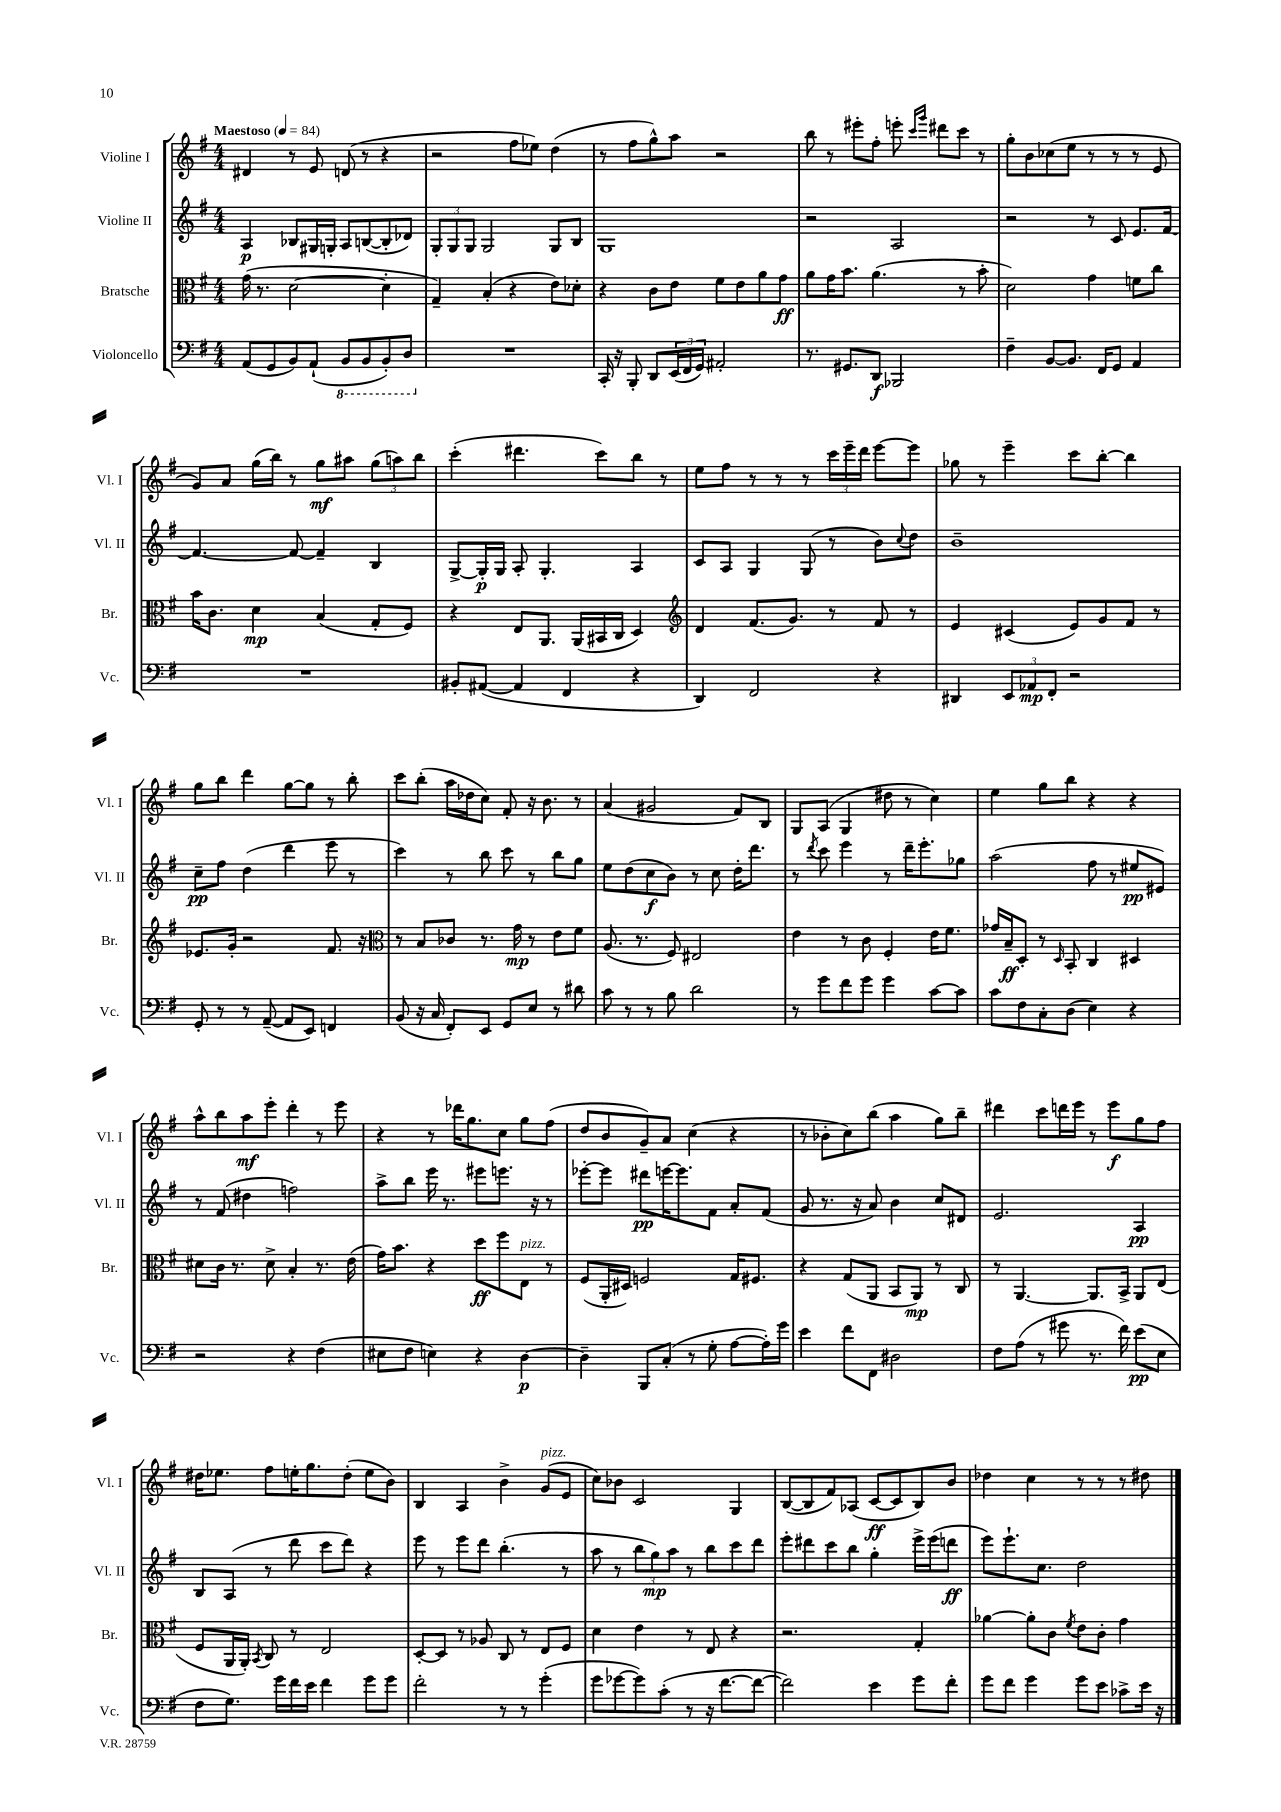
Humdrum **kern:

**kern	**dynam	**kern	**dynam	**kern	**dynam	**kern	**dynam
*part4	*part4	*part3	*part3	*part2	*part2	*part1	*part1
*staff4	*staff4	*staff3	*staff3	*staff2	*staff2	*staff1	*staff1
*I"Violoncello	*	*I"Bratsche	*	*I"Violine II	*	*I"Violine I	*
*I'Vc.	*	*I'Br.	*	*I'Vl. II	*	*I'Vl. I	*
*clefF4	*	*clefC3	*	*clefG2	*	*clefG2	*
*k[f#]	*	*k[f#]	*	*k[f#]	*	*k[f#]	*
*M4/4	*	*M4/4	*	*M4/4	*	*M4/4	*
*MM84	*	*MM84	*	*MM84	*	*MM84	*
=1	=1	=1	=1	=1	=1	=1	=1
!	!	!	!	!	!	!LO:TX:a:B:t=Maestoso	!
(8AA/L	.	(16g\	.	4A/	p	4d#X/	.
.	.	8.r	.	.	.	.	.
8GG/	.	.	.	.	.	.	.
8BB/)	.	[2d\	.	8B-X/L	.	8r	.
(8AA`/J	.	.	.	16G#X/L	.	8e/	.
.	.	.	.	16Gn'/JJ	.	.	.
*8ba	*	*	*	*	*	*	*
8BBB/L	.	.	.	8A/L	.	(8dn/	.
8BBB/	.	.	.	([8Bn/	.	8r	.
8BBB'/)	.	4d'\]	.	8B'/]	.	4r	.
8DD/J	.	.	.	8d-X/J)	.	.	.
=2	=2	=2	=2	=2	=2	=2	=2
*X8ba	*	*	*	*	*	*	*
1r	.	4G~/)	.	12G'/L	.	2r	.
.	.	.	.	12G/	.	.	.
.	.	.	.	12G/J	.	.	.
.	.	(4B'/	.	2G/	.	.	.
.	.	4r	.	.	.	8ff#\L	.
.	.	.	.	.	.	8ee-X\J)	.
.	.	8e\L)	.	8G/L	.	(4dd\	.
.	.	8d-X'\J	.	8B/J	.	.	.
=3	=3	=3	=3	=3	=3	=3	=3
16CC'/	.	4r	.	1G	.	8r	.
16r	.	.	.	.	.	.	.
8BBB'/	.	.	.	.	.	8ff#\L	.
8DD/L	.	8c\L	.	.	.	8gg^^\)	.
(24EE/L	.	8e\J	.	.	.	8aa\J	.
24FF#/	.	.	.	.	.	.	.
24GG/JJ)	.	.	.	.	.	.	.
2AA#X'/	.	8f#\L	.	.	.	2r	.
.	.	8e\	.	.	.	.	.
.	.	8a\	.	.	.	.	.
.	.	8g\J	ff	.	.	.	.
=4	=4	=4	=4	=4	=4	=4	=4
8.r	.	8a\L	.	2r	.	8bb\	.
.	.	16g\K	.	.	.	8r	.
8.GG#X/L	.	8.b\J	.	.	.	.	.
.	.	.	.	.	.	8eee#X'\L	.
8DD/J	f	(4.a\	.	.	.	8ff#'\J	.
2BBB-X/	.	.	.	2A/	.	8eeen'\	.
.	.	.	.	.	.	16qqccc/LL	.
.	.	.	.	.	.	16qqggg/JJ	.
.	.	.	.	.	.	8ddd#X\L	.
.	.	8r	.	.	.	8ccc\J	.
.	.	8b'\	.	.	.	8r	.
=5	=5	=5	=5	=5	=5	=5	=5
4F#~\	.	2d\)	.	2r	.	8gg'\L	.
.	.	.	.	.	.	8b\	.
[8BB/L	.	.	.	.	.	(8cc-X\	.
8.BB/J]	.	.	.	.	.	8ee\J	.
.	.	4g\	.	8r	.	8r	.
16FF#/KL	.	.	.	.	.	.	.
8GG/J	.	.	.	8c/	.	8r	.
4AA/	.	8fn\L	.	8.e/L	.	8r	.
.	.	8cc\J	.	.	.	8e/	.
.	.	.	.	[16f#/Jk	.	.	.
!!LO:LB:g=z
=6	=6	=6	=6	=6	=6	=6	=6
1r	.	16b\KL	.	4.f#/_	.	8g/L)	.
.	.	8.c\J	.	.	.	.	.
.	.	.	.	.	.	8a/J	.
.	.	4d\	mp	.	.	(16gg\LL	.
.	.	.	.	.	.	16bb\JJ)	.
.	.	.	.	8f#/_	.	8r	.
.	.	(4B/	.	4f#~/]	.	8gg\L	mf
.	.	.	.	.	.	8aa#X\J	.
.	.	8G'/L	.	4B/	.	(12gg\L	.
.	.	.	.	.	.	12aan\)	.
.	.	8F#/J)	.	.	.	.	.
.	.	.	.	.	.	12bb\J	.
=7	=7	=7	=7	=7	=7	=7	=7
8BB#X'/L	.	4r	.	[8G^/L	.	(4ccc'\	.
([8AA#X/J	.	.	.	16G'/L]	p	.	.
.	.	.	.	16G/JJ	.	.	.
4AA#/]	.	8E/L	.	8A'/	.	4.ddd#X\	.
.	.	8.AA/J	.	4.G'/	.	.	.
4FF#/	.	.	.	.	.	.	.
.	.	(16AA/LL	.	.	.	.	.
.	.	16BB#X/	.	.	.	8ccc\L)	.
.	.	16C/JJ	.	.	.	.	.
4r	.	4D/)	.	4A/	.	8bb\J	.
.	.	.	.	.	.	8r	.
=8	=8	=8	=8	=8	=8	=8	=8
*	*	*clefG2	*	*	*	*	*
4DD/)	.	4d/	.	8c/L	.	8ee\L	.
.	.	.	.	8A/J	.	8ff#\J	.
2FF#/	.	(8.f#/L	.	4G/	.	8r	.
.	.	.	.	.	.	8r	.
.	.	8.g/J)	.	.	.	.	.
.	.	.	.	(8G/	.	8r	.
.	.	8r	.	8r	.	24ccc\LL	.
.	.	.	.	.	.	24eee~\	.
.	.	.	.	.	.	24ddd\JJ	.
4r	.	8f#/	.	8b\L)	.	[8eee\L	.
.	.	.	.	8qqcc/	.	.	.
.	.	8r	.	8dd\J	.	8eee\J]	.
=9	=9	=9	=9	=9	=9	=9	=9
4DD#X/	.	4e/	.	1b~	.	8gg-X\	.
.	.	.	.	.	.	8r	.
12EE/L	.	(4c#X/	.	.	.	4eee~\	.
12AA-X/	mp	.	.	.	.	.	.
12FF#'/J	.	.	.	.	.	.	.
2r	.	8e/L)	.	.	.	8ccc\L	.
.	.	8g/	.	.	.	[8bb'\J	.
.	.	8f#/J	.	.	.	4bb\]	.
.	.	8r	.	.	.	.	.
!!LO:LB:g=z
=10	=10	=10	=10	=10	=10	=10	=10
8GG'/	.	8.e-X/L	.	8cc~\L	pp	8gg\L	.
8r	.	.	.	8ff#\J	.	8bb\J	.
.	.	16g'/Jk	.	.	.	.	.
8r	.	2r	.	(4dd\	.	4ddd\	.
([8AA~/	.	.	.	.	.	.	.
8AA/L]	.	.	.	4ddd\	.	[8gg\L	.
8EE/J)	.	.	.	.	.	8gg\J]	.
4FFn/	.	8.f#/	.	8eee\	.	8r	.
.	.	.	.	8r	.	8bb'\	.
.	.	16r	.	.	.	.	.
=11	=11	=11	=11	=11	=11	=11	=11
*	*	*clefC3	*	*	*	*	*
(8BB/	.	8r	.	4ccc\)	.	8ccc\L	.
16r	.	8B/L	.	.	.	(8bb'\J	.
16C/	.	.	.	.	.	.	.
8FF#'/L)	.	8c-X/J	.	8r	.	16aa\LL	.
.	.	.	.	.	.	16dd-X\J	.
8EE/J	.	8.r	.	8bb\	.	8cc\J)	.
8GG/L	.	.	.	8ccc\	.	8f#'/	.
.	.	16g\	mp	.	.	.	.
8E/J	.	8r	.	8r	.	16r	.
.	.	.	.	.	.	8.b\	.
8r	.	8e\L	.	8bb\L	.	.	.
8d#X\	.	8f#\J	.	8gg\J	.	8r	.
=12	=12	=12	=12	=12	=12	=12	=12
8c\	.	(8.A/	.	8ee\L	.	(4a/	.
8r	.	.	.	(8dd\	.	.	.
.	.	8.r	.	.	.	.	.
8r	.	.	.	8cc\	f	2g#X/	.
8B\	.	8F#/)	.	8b\J)	.	.	.
2d\	.	2E#X/	.	8r	.	.	.
.	.	.	.	8cc\	.	.	.
.	.	.	.	16dd'\KL	.	8f#/L)	.
.	.	.	.	8.ddd\J	.	.	.
.	.	.	.	.	.	8B/J	.
=13	=13	=13	=13	=13	=13	=13	=13
8r	.	4e\	.	8r	.	8G/L	.
.	.	.	.	8qddd/	.	.	.
8g\L	.	.	.	8ccc\	.	(8A/J	.
8f#\	.	8r	.	4eee\	.	4G/	.
8g\J	.	8c\	.	.	.	.	.
4g\	.	4F#'/	.	8r	.	8dd#X\	.
.	.	.	.	16ddd~\KL	.	8r	.
.	.	.	.	8.eee'\	.	.	.
[8c\L	.	16e\KL	.	.	.	4cc\)	.
.	.	8.f#\J	.	.	.	.	.
8c\J]	.	.	.	8gg-X\J	.	.	.
=14	=14	=14	=14	=14	=14	=14	=14
8c\L	.	16g-X/LL	.	(2aa\	.	4ee\	.
.	.	16B~/J	ff	.	.	.	.
8F#\	.	8D'/J	.	.	.	.	.
8C'\	.	8r	.	.	.	8gg\L	.
.	.	16qqD/	.	.	.	.	.
(8D\J	.	8BB'/	.	.	.	8bb\J	.
4E\)	.	4C/	.	8ff#\	.	4r	.
.	.	.	.	8r	.	.	.
4r	.	4D#X/	.	8ee#X/L	pp	4r	.
.	.	.	.	8e#X/J)	.	.	.
!!LO:LB:g=z
=15	=15	=15	=15	=15	=15	=15	=15
2r	.	8d#X\L	.	8r	.	8aa^^\L	.
.	.	16c\Jk	.	(8f#/	.	8bb\	.
.	.	8.r	.	.	.	.	.
.	.	.	.	4dd#X\	.	8aa\	mf
.	.	8d#^\	.	.	.	8eee'\J	.
4r	.	4B'/	.	2ffn\)	.	4ddd'\	.
(4F#\	.	8.r	.	.	.	8r	.
.	.	.	.	.	.	8eee\	.
.	.	(16e\	.	.	.	.	.
=16	=16	=16	=16	=16	=16	=16	=16
8E#X\L	.	16g\KL)	.	8aa^\L	.	4r	.
.	.	8.b\J	.	.	.	.	.
8F#\J	.	.	.	8bb\J	.	.	.
4En\)	.	4r	.	16eee\	.	8r	.
.	.	.	.	8.r	.	.	.
.	.	.	.	.	.	16ddd-X\KL	.
.	.	.	.	.	.	8.gg\	.
4r	.	8dd\L	ff	8eee#X\L	.	.	.
.	.	8ff#\	.	8.eeen\J	.	8cc\J	.
!	!	!LO:TX:a:i:t=pizz.	!	!	!	!	!
[4D\	p	8E\J	.	.	.	8gg\L	.
.	.	.	.	16r	.	.	.
.	.	8r	.	8r	.	(8ff#\J	.
=17	=17	=17	=17	=17	=17	=17	=17
4D~\]	.	(8F#/L	.	[8eee-X'\L	.	8dd/L	.
.	.	16AA'/L	.	8eee-\J]	.	8b/	.
.	.	16D#X/JJ)	.	.	.	.	.
8BBB/L	.	2Fn/	.	8ddd#X\L	pp	8g~/)	.
(8C'/J	.	.	.	[16eeen\K	.	8a/J	.
.	.	.	.	8.eee\]	.	.	.
8r	.	.	.	.	.	(4cc\	.
8G'\	.	.	.	8f#\J	.	.	.
[8A\L	.	16G/KL	.	8a'/L	.	4r	.
.	.	8.F#X/J	.	.	.	.	.
16A'\L])	.	.	.	(8f#/J	.	.	.
16g\JJ	.	.	.	.	.	.	.
=18	=18	=18	=18	=18	=18	=18	=18
4e\	.	4r	.	8g/	.	8r	.
.	.	.	.	8.r	.	8b-X'\L	.
8f#\L	.	(8G/L	.	.	.	8cc\)	.
.	.	.	.	16r	.	.	.
8FF#\J	.	8AA/J	.	8a/)	.	(8bb\J	.
2D#X\	.	8BB/L	.	4b\	.	4aa\	.
.	.	8AA/J)	mp	.	.	.	.
.	.	8r	.	8cc/L	.	8gg\L)	.
.	.	8C/	.	8d#X/J	.	8bb~\J	.
=19	=19	=19	=19	=19	=19	=19	=19
8F#\L	.	8r	.	2.e/	.	4ddd#X\	.
(8A\J	.	[4.AA/	.	.	.	.	.
8r	.	.	.	.	.	8ccc\L	.
8g#X\	.	.	.	.	.	16dddn\L	.
.	.	.	.	.	.	16eee\JJ	.
8.r	.	8.AA/L]	.	.	.	8r	.
.	.	.	.	.	.	8eee\L	f
16f#\)	.	16BB^/Jk	.	.	.	.	.
(8e\L	pp	8AA/L	.	4A/	pp	8gg\	.
8E\J	.	(8E/J	.	.	.	8ff#\J	.
!!LO:LB:g=z
=20	=20	=20	=20	=20	=20	=20	=20
8F#\L	.	8F#/L	.	8B/L	.	16dd#X\KL	.
.	.	.	.	.	.	8.ee-X\J	.
8.G\J)	.	16AA/L	.	(8A/J	.	.	.
.	.	16AA'/JJ)	.	.	.	.	.
.	.	8qBB/	.	.	.	.	.
.	.	8C/	.	8r	.	8ff#\L	.
16g\LL	.	.	.	.	.	.	.
16f#\	.	8r	.	8ddd\	.	16een'\K	.
16e\JJ	.	.	.	.	.	8.gg\	.
4f#\	.	2E/	.	8ccc\L	.	.	.
.	.	.	.	8ddd\J)	.	(8dd#'\J	.
8g\L	.	.	.	4r	.	8ee\L	.
8g\J	.	.	.	.	.	8b\J)	.
=21	=21	=21	=21	=21	=21	=21	=21
2f#'\	.	[8D'/L	.	8eee\	.	4B/	.
.	.	8D/J]	.	8r	.	.	.
.	.	8r	.	8eee\L	.	4A/	.
.	.	8A-X/	.	8ddd\J	.	.	.
8r	.	8C/	.	(4.bb'\	.	4b^\	.
8r	.	8r	.	.	.	.	.
!	!	!	!	!	!	!LO:TX:a:i:t=pizz.	!
(4g'\	.	8E/L	.	.	.	(8g/L	.
.	.	8F#/J	.	8r	.	8e/J	.
=22	=22	=22	=22	=22	=22	=22	=22
8g\L	.	4d\	.	8aa\	.	8cc\L)	.
[8g-X\	.	.	.	8r	.	8b-X\J	.
8g-\])	.	4e\	.	12bb\L	.	2c/	.
.	.	.	.	12gg\)	mp	.	.
(8c'\J	.	.	.	.	.	.	.
.	.	.	.	12aa\J	.	.	.
8r	.	8r	.	8r	.	.	.
16r	.	8E/	.	8bb\L	.	.	.
[8.f#\L	.	.	.	.	.	.	.
.	.	4r	.	8ccc\	.	4G/	.
8f#\J_	.	.	.	8ddd\J	.	.	.
=23	=23	=23	=23	=23	=23	=23	=23
2f#\])	.	2.r	.	8eee'\L	.	([8B/L	.
.	.	.	.	8ddd#X\	.	8B/]	.
.	.	.	.	8ccc\	.	8f#/)	.
.	.	.	.	8bb\J	.	(8A-X/J	.
4e\	.	.	.	4gg'\	.	[8c/L	ff
.	.	.	.	.	.	8c/]	.
8g\L	.	4G'/	.	16eee^\LL	.	8B/)	.
.	.	.	.	(16eee\J	.	.	.
8f#'\J	.	.	.	8dddn\J	ff	8b/J	.
=24	=24	=24	=24	=24	=24	=24	=24
8g\L	.	[4a-X\	.	8eee\L)	.	4dd-X\	.
8f#\J	.	.	.	8.eee`\	.	.	.
4g\	.	8a-'\L]	.	.	.	4cc\	.
.	.	.	.	8.cc\J	.	.	.
.	.	8c\J	.	.	.	.	.
.	.	8qf#/	.	.	.	.	.
8g\L	.	8e\L	.	2dd\	.	8r	.
8e\J	.	8c'\J	.	.	.	8r	.
8c-X^\L	.	4g\	.	.	.	8r	.
16e\Jk	.	.	.	.	.	8dd#X\	.
16r	.	.	.	.	.	.	.
==	==	==	==	==	==	==	==
*-	*-	*-	*-	*-	*-	*-	*-
